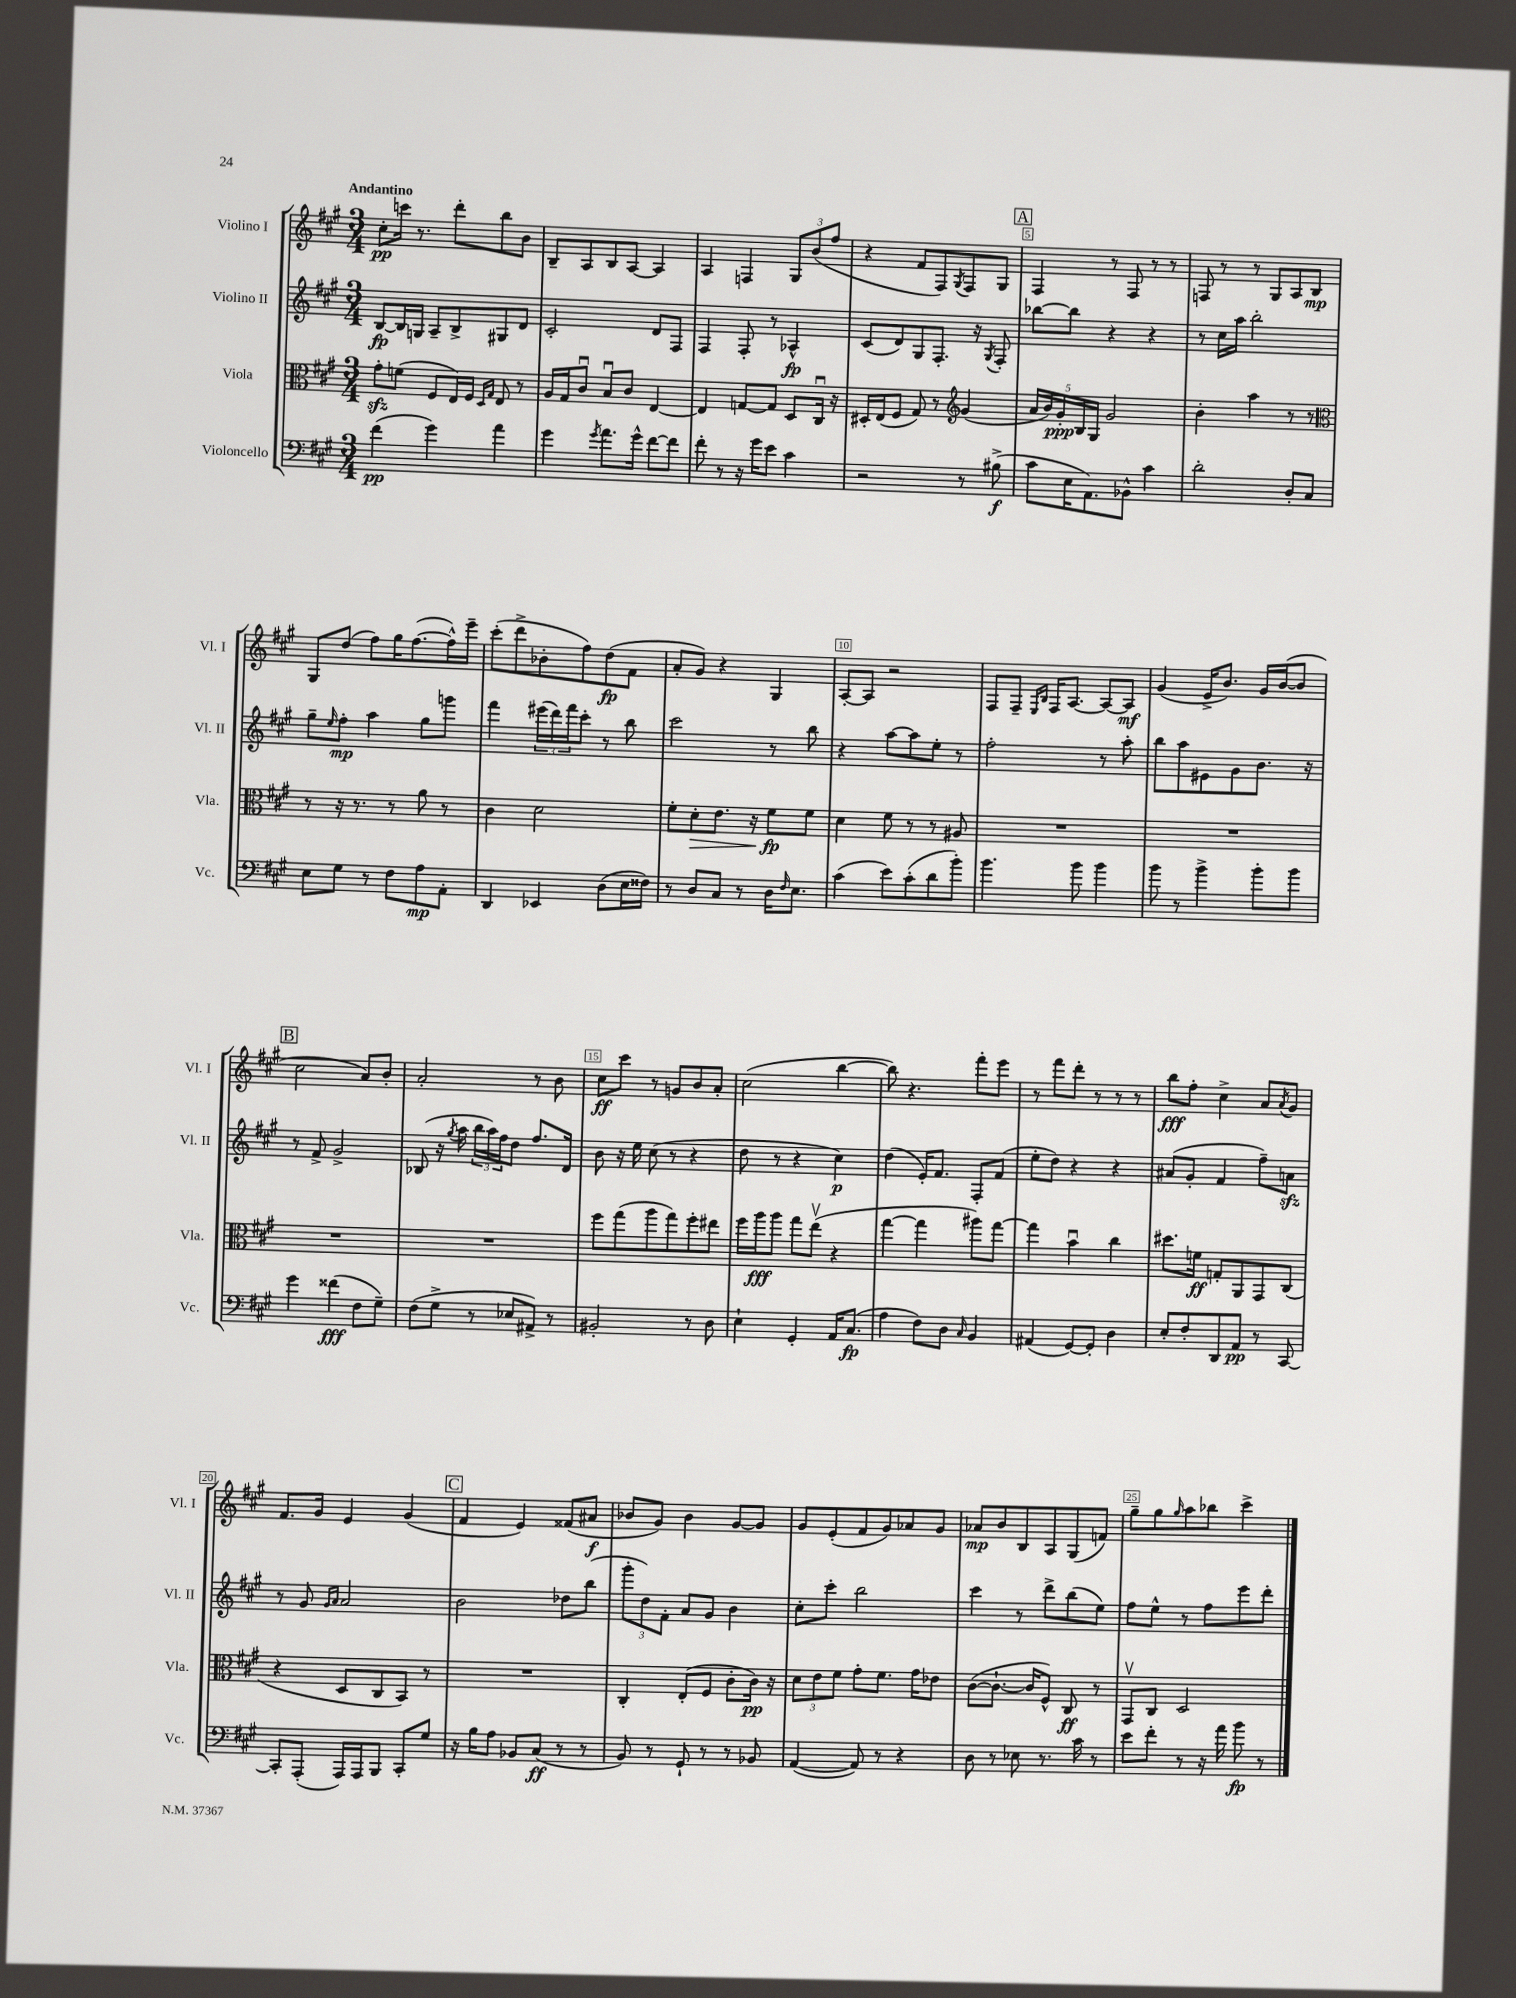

**kern	**dynam	**kern	**dynam	**kern	**dynam	**kern	**dynam
*part4	*part4	*part3	*part3	*part2	*part2	*part1	*part1
*staff4	*staff4	*staff3	*staff3	*staff2	*staff2	*staff1	*staff1
*I"Violoncello	*	*I"Viola	*	*I"Violino II	*	*I"Violino I	*
*I'Vc.	*	*I'Vla.	*	*I'Vl. II	*	*I'Vl. I	*
*clefF4	*	*clefC3	*	*clefG2	*	*clefG2	*
*k[f#c#g#]	*	*k[f#c#g#]	*	*k[f#c#g#]	*	*k[f#c#g#]	*
*M3/4	*	*M3/4	*	*M3/4	*	*M3/4	*
=1	=1	=1	=1	=1	=1	=1	=1
!	!	!	!	!	!	!LO:TX:a:B:t=Andantino	!
(4f#\	pp	8g#zz'\L	.	[8B/L	fp	8cc#'\L	pp
.	.	(8fn\J	.	16B/L]	.	16cccn\Jk	.
.	.	.	.	16Gn/JJ	.	8.r	.
4g#\)	.	8F#/L	.	8A~/L	.	.	.
.	.	16E/L)	.	8B^/	.	8ddd'\L	.
.	.	16F#/JJ	.	.	.	.	.
.	.	16qqD/LL	.	.	.	.	.
.	.	16qqG#/JJ	.	.	.	.	.
4a\	.	8E/	.	8G#X/	.	8bb\	.
.	.	8r	.	8d/J	.	8b\J	.
=2	=2	=2	=2	=2	=2	=2	=2
4g#\	.	16A/LL	.	2c#'/	.	8B~/L	.
.	.	16G#/J	.	.	.	.	.
.	.	8c#u/J	.	.	.	8A/	.
8qg#/	.	.	.	.	.	.	.
8.a\L	.	8Bu/L	.	.	.	8B/	.
.	.	8c#/J	.	.	.	[8A/J	.
16g#^^\Jk	.	.	.	.	.	.	.
[8f#\L	.	[4E/	.	8d/L	.	4A/]	.
8f#\J]	.	.	.	8F#/J	.	.	.
=3	=3	=3	=3	=3	=3	=3	=3
8f#'\	.	4E/]	.	4F#/	.	4A/	.
8r	.	.	.	.	.	.	.
16r	.	[8Gn/L	.	8F#'/	.	4Fn/	.
16g#\KL	.	.	.	.	.	.	.
8e\J	.	8G/J]	.	8r	.	.	.
4c#\	.	8D/L	.	4A-X^^/	fp	12G#/L	.
.	.	.	.	.	.	(12b/	.
.	.	16C#u/Jk	.	.	.	.	.
.	.	.	.	.	.	12ff#/J	.
.	.	16r	.	.	.	.	.
=4	=4	=4	=4	=4	=4	=4	=4
2r	.	16D#X'/LL	.	(8c#/L	.	4r	.
.	.	(16E/J	.	.	.	.	.
.	.	8F#/J	.	8d/)	.	.	.
.	.	8G#/)	.	8G#/	.	8f#/L	.
.	.	8r	.	8.F#'/J	.	8F#/)	.
*	*	*clefG2	*	*	*	*	*
.	.	.	.	.	.	8qG#/	.
8r	.	(4g#/	.	.	.	8F#/	.
.	.	.	.	16r	.	.	.
.	.	.	.	8qG#/	.	.	.
(8B#X^\	f	.	.	8F#'/	.	8G#/J	.
!!LO:REH:place=s1:t=A
=5	=5	=5	=5	=5	=5	=5	=5
8c#\L	.	20a/LL	.	[8bb-X\L	.	4F#/	.
.	.	20b/)	.	.	.	.	.
.	.	20g#'/	ppp	.	.	.	.
16E\K	.	.	.	8bb-\J]	.	.	.
.	.	20B/	.	.	.	.	.
8.AA\)	.	.	.	.	.	.	.
.	.	20G#/JJ	.	.	.	.	.
.	.	2g#/	.	4r	.	8r	.
8BB-X^^\J	.	.	.	.	.	8F#/	.
4c#\	.	.	.	4r	.	8r	.
.	.	.	.	.	.	8r	.
=6	=6	=6	=6	=6	=6	=6	=6
2d'\	.	4b'\	.	8r	.	8Fn/	.
.	.	.	.	16cc#\LL	.	8r	.
.	.	.	.	16aa\JJ	.	.	.
.	.	4aa\	.	2bb'\	.	8r	.
.	.	.	.	.	.	8G#/L	.
8D'/L	.	8r	.	.	.	8A/	.
8C#/J	.	8r	.	.	.	8B/J	mp
!!LO:LB:g=z
=7	=7	=7	=7	=7	=7	=7	=7
*	*	*clefC3	*	*	*	*	*
8E\L	.	8r	.	8gg#~\L	.	8G#/L	.
.	.	.	.	16qqee/	.	.	.
8G#\J	.	16r	.	8ff#'\J	mp	(8dd/J	.
.	.	8.r	.	.	.	.	.
8r	.	.	.	4aa\	.	8ff#\L)	.
8F#\L	.	8r	.	.	.	16gg#\K	.
.	.	.	.	.	.	([8.ff#\	.
8A\	mp	8a\	.	8gg#\L	.	.	.
8AA'\J	.	8r	.	8gggn\J	.	16ff#^^\L])	.
.	.	.	.	.	.	16eee~\JJ	.
=8	=8	=8	=8	=8	=8	=8	=8
4DD/	.	4c#\	.	4fff#\	.	(8ccc#'\L	.
.	.	.	.	.	.	8ddd^\	.
4EE-X/	.	2d\	.	(24eee#X\LL	.	8b-X'\	.
.	.	.	.	24ddd\)	.	.	.
.	.	.	.	24fff#\J	.	.	.
.	.	.	.	8ccc#'\J	.	8ff#\)	.
(8D\L	.	.	.	8r	.	(8dd\	fp
16E\L	.	.	.	8bb\	.	8f#\J	.
16F##X\JJ)	.	.	.	.	.	.	.
=9	=9	=9	=9	=9	=9	=9	=9
8r	.	8f#'\L	.	2ccc#\	.	8a'/L	.
!	!	!	!LO:HP:b	!	!	!	!
8D/L	.	8d'\	>	.	.	8g#/J)	.
8C#/J	.	8.e\J	.	.	.	4r	.
8r	.	.	.	.	.	.	.
.	.	16r	.	.	.	.	.
16D\KL	.	8f#\L	fp	8r	.	4G#/	.
16qqF#/	.	.	.	.	.	.	.
8.E\J	.	.	.	.	.	.	.
.	.	8f#\J	]	8bb\	.	.	.
=10	=10	=10	=10	=10	=10	=10	=10
(4c#\	.	4d\	.	4r	.	[8A'/L	.
.	.	.	.	.	.	8A/J]	.
8e\L)	.	8f#\	.	[8aa\L	.	2r	.
(8c#'\	.	8r	.	8aa\]	.	.	.
8d\	.	8r	.	8ee'\J	.	.	.
8b'\J)	.	8A#X/	.	8r	.	.	.
=11	=11	=11	=11	=11	=11	=11	=11
4.b\	.	2.r	.	2ff#'\	.	8F#/L	.
.	.	.	.	.	.	8F#~/J	.
.	.	.	.	.	.	16qqE/LL	.
.	.	.	.	.	.	16qqB/JJ	.
.	.	.	.	.	.	16F#/KL	.
.	.	.	.	.	.	[8.A/J	.
8b\	.	.	.	.	.	.	.
4b\	.	.	.	8r	.	8A/L_	.
.	.	.	.	8aa'\	.	8A/J]	mf
=12	=12	=12	=12	=12	=12	=12	=12
8b\	.	2.r	.	8bb\L	.	(4g#/	.
8r	.	.	.	8aa\	.	.	.
4b^\	.	.	.	8e#X\	.	16e^/KL	.
.	.	.	.	.	.	8.b/J)	.
.	.	.	.	8g#\	.	.	.
8b'\L	.	.	.	8.b\J	.	16g#/LL	.
.	.	.	.	.	.	([16b/J	.
8b\J	.	.	.	.	.	8b/J]	.
.	.	.	.	16r	.	.	.
!!LO:LB:g=z
!!LO:REH:place=s1:t=B
=13	=13	=13	=13	=13	=13	=13	=13
4g#\	.	2.r	.	8r	.	2cc#\	.
.	.	.	.	8f#^/	.	.	.
(4f##X\	fff	.	.	2g#^/	.	.	.
8F#\L	.	.	.	.	.	8a/L)	.
8G#~\J)	.	.	.	.	.	8b'/J	.
=14	=14	=14	=14	=14	=14	=14	=14
(8F#\L	.	2.r	.	(8B-X/	.	2a'/	.
8G#^\J	.	.	.	16r	.	.	.
.	.	.	.	8qgg#/	.	.	.
.	.	.	.	16aa\	.	.	.
8r	.	.	.	24bb\LL	.	.	.
.	.	.	.	24aa\)	.	.	.
.	.	.	.	24ff#\J	.	.	.
8E-X/L	.	.	.	8dd\J	.	.	.
8AA#X^/J)	.	.	.	8.ff#/L	.	8r	.
8r	.	.	.	.	.	8b\	.
.	.	.	.	16d/Jk	.	.	.
=15	=15	=15	=15	=15	=15	=15	=15
2BB#X'/	.	8ff#\L	.	8b\	.	8cc#\L	ff
.	.	(8gg#\	.	16r	.	8ccc#\J	.
.	.	.	.	16ee\	.	.	.
.	.	8aa\	.	(8cc#\	.	8r	.
.	.	8gg#\)	.	8r	.	8gn/L	.
8r	.	8ff#'\	.	4r	.	8b/	.
8D\	.	8ee#X\J	.	.	.	8a'/J	.
=16	=16	=16	=16	=16	=16	=16	=16
4E`\	.	16ff#\LL	.	8dd\	.	(2cc#\	.
.	.	16aa\J	fff	.	.	.	.
.	.	8aa\J	.	8r	.	.	.
4GG#'/	.	8gg#\L	.	4r	.	.	.
.	.	(8eev\J	.	.	.	.	.
16AA/KL	.	4r	.	4cc#\)	p	[4bb\	.
(8.C#/J	fp	.	.	.	.	.	.
=17	=17	=17	=17	=17	=17	=17	=17
4A\	.	[4gg#\	.	(4dd\	.	8bb\])	.
.	.	.	.	.	.	4.r	.
8F#\L)	.	4gg#\]	.	16e'/KL)	.	.	.
.	.	.	.	8.f#/J	.	.	.
8D\J	.	.	.	.	.	.	.
16qqC#/	.	.	.	.	.	.	.
4BB/	.	8aa#X\L)	.	8F#'/L	.	8fff#'\L	.
.	.	[8gg#\J	.	(8f#/J	.	8eee\J	.
=18	=18	=18	=18	=18	=18	=18	=18
(4AA#X/	.	4gg#\]	.	8ee'\L	.	8r	.
.	.	.	.	8dd\J)	.	8fff#\L	.
[8GG#/L)	.	4bu\	.	4r	.	8ddd'\J	.
8GG#'/J]	.	.	.	.	.	8r	.
4D\	.	4cc#\	.	4r	.	8r	.
.	.	.	.	.	.	8r	.
=19	=19	=19	=19	=19	=19	=19	=19
8E'/L	.	8.dd#X\L	.	(8a#X/L	.	8bb\L	fff
8F#'/	.	.	.	8g#'/J	.	8ff#'\J	.
.	.	16fn\Jk	ff	.	.	.	.
8DD/	.	8Gn'/L	.	4f#/	.	4cc#^\	.
8AA/J	pp	8AA/	.	.	.	.	.
8r	.	8GG#/	.	8ff#~\L)	.	8a/L	.
.	.	.	.	.	.	8qa/	.
[8CC#/	.	(8C#/J	.	8anzz\J	.	8g#/J	.
!!LO:LB:g=z
=20	=20	=20	=20	=20	=20	=20	=20
8CC#'/L]	.	4r	.	8r	.	8.f#/L	.
(8AAA'/J	.	.	.	8g#/	.	.	.
.	.	.	.	.	.	16g#/Jk	.
.	.	.	.	16qqg#/LL	.	.	.
.	.	.	.	16qqa/JJ	.	.	.
16AAA/LL)	.	8D/L	.	2a/	.	4e/	.
16AAA/J	.	.	.	.	.	.	.
8BBB/J	.	8C#/	.	.	.	.	.
8CC#'/L	.	8BB/J)	.	.	.	(4g#/	.
8G#/J	.	8r	.	.	.	.	.
!!LO:REH:place=s1:t=C
=21	=21	=21	=21	=21	=21	=21	=21
16r	.	2.r	.	2b\	.	4f#/	.
16B\KL	.	.	.	.	.	.	.
8A\J	.	.	.	.	.	.	.
8BB-X/L	.	.	.	.	.	4e/)	.
(8C#/J	ff	.	.	.	.	.	.
8r	.	.	.	8dd-X\L	.	(8f##X/L	.
8r	.	.	.	(8bb\J	.	8a#X/J	f
=22	=22	=22	=22	=22	=22	=22	=22
8BB/)	.	4C#'/	.	12ggg#'\L	.	8b-X/L	.
.	.	.	.	12dd\)	.	.	.
8r	.	.	.	.	.	8g#/J)	.
.	.	.	.	12f#'\J	.	.	.
8GG#`/	.	(8E'/L	.	8a/L	.	4b-\	.
8r	.	8F#/J	.	8g#/J	.	.	.
8r	.	8c#'\L	.	4b\	.	[8g#/L	.
8BB-X/	.	16c#\Jk)	pp	.	.	8g#/J]	.
.	.	16r	.	.	.	.	.
=23	=23	=23	=23	=23	=23	=23	=23
([4AA/	.	12d\L	.	8cc#'\L	.	8g#/L	.
.	.	12e\	.	.	.	.	.
.	.	.	.	8ccc#'\J	.	(8e'/	.
.	.	12f#\J	.	.	.	.	.
8AA/])	.	8g#'\L	.	2bb\	.	8f#/	.
8r	.	8.f#\J	.	.	.	8g#/)	.
4r	.	.	.	.	.	8a-X/	.
.	.	16g#\KL	.	.	.	.	.
.	.	8e-X\J	.	.	.	8g#/J	.
=24	=24	=24	=24	=24	=24	=24	=24
8D\	.	([8c#\L	.	4ccc#\	.	8a-X/L	mp
8r	.	8.c#`\J_	.	.	.	8b/	.
8E-X\	.	.	.	8r	.	8B/	.
.	.	16c#/KL]	.	.	.	.	.
8.r	.	8F#^^/J)	.	8ddd^\L	.	8A/	.
.	.	8C#/	ff	(8bb\	.	(8G#/	.
16c#\	.	.	.	.	.	.	.
8r	.	8r	.	8ee\J)	.	8fn/J)	.
=25	=25	=25	=25	=25	=25	=25	=25
8e\L	.	8GG#v/L	.	8ff#\L	.	8gg#~\L	.
8f#'\J	.	8C#/J	.	8ee^^\J	.	8gg#\	.
.	.	.	.	.	.	16qqgg#/	.
8r	.	2D/	.	8r	.	8aa\	.
16r	.	.	.	8ff#\L	.	8bb-X\J	.
16a\	.	.	.	.	.	.	.
8b\	fp	.	.	8eee\	.	4ccc#^\	.
8r	.	.	.	8ddd'\J	.	.	.
==	==	==	==	==	==	==	==
*-	*-	*-	*-	*-	*-	*-	*-
